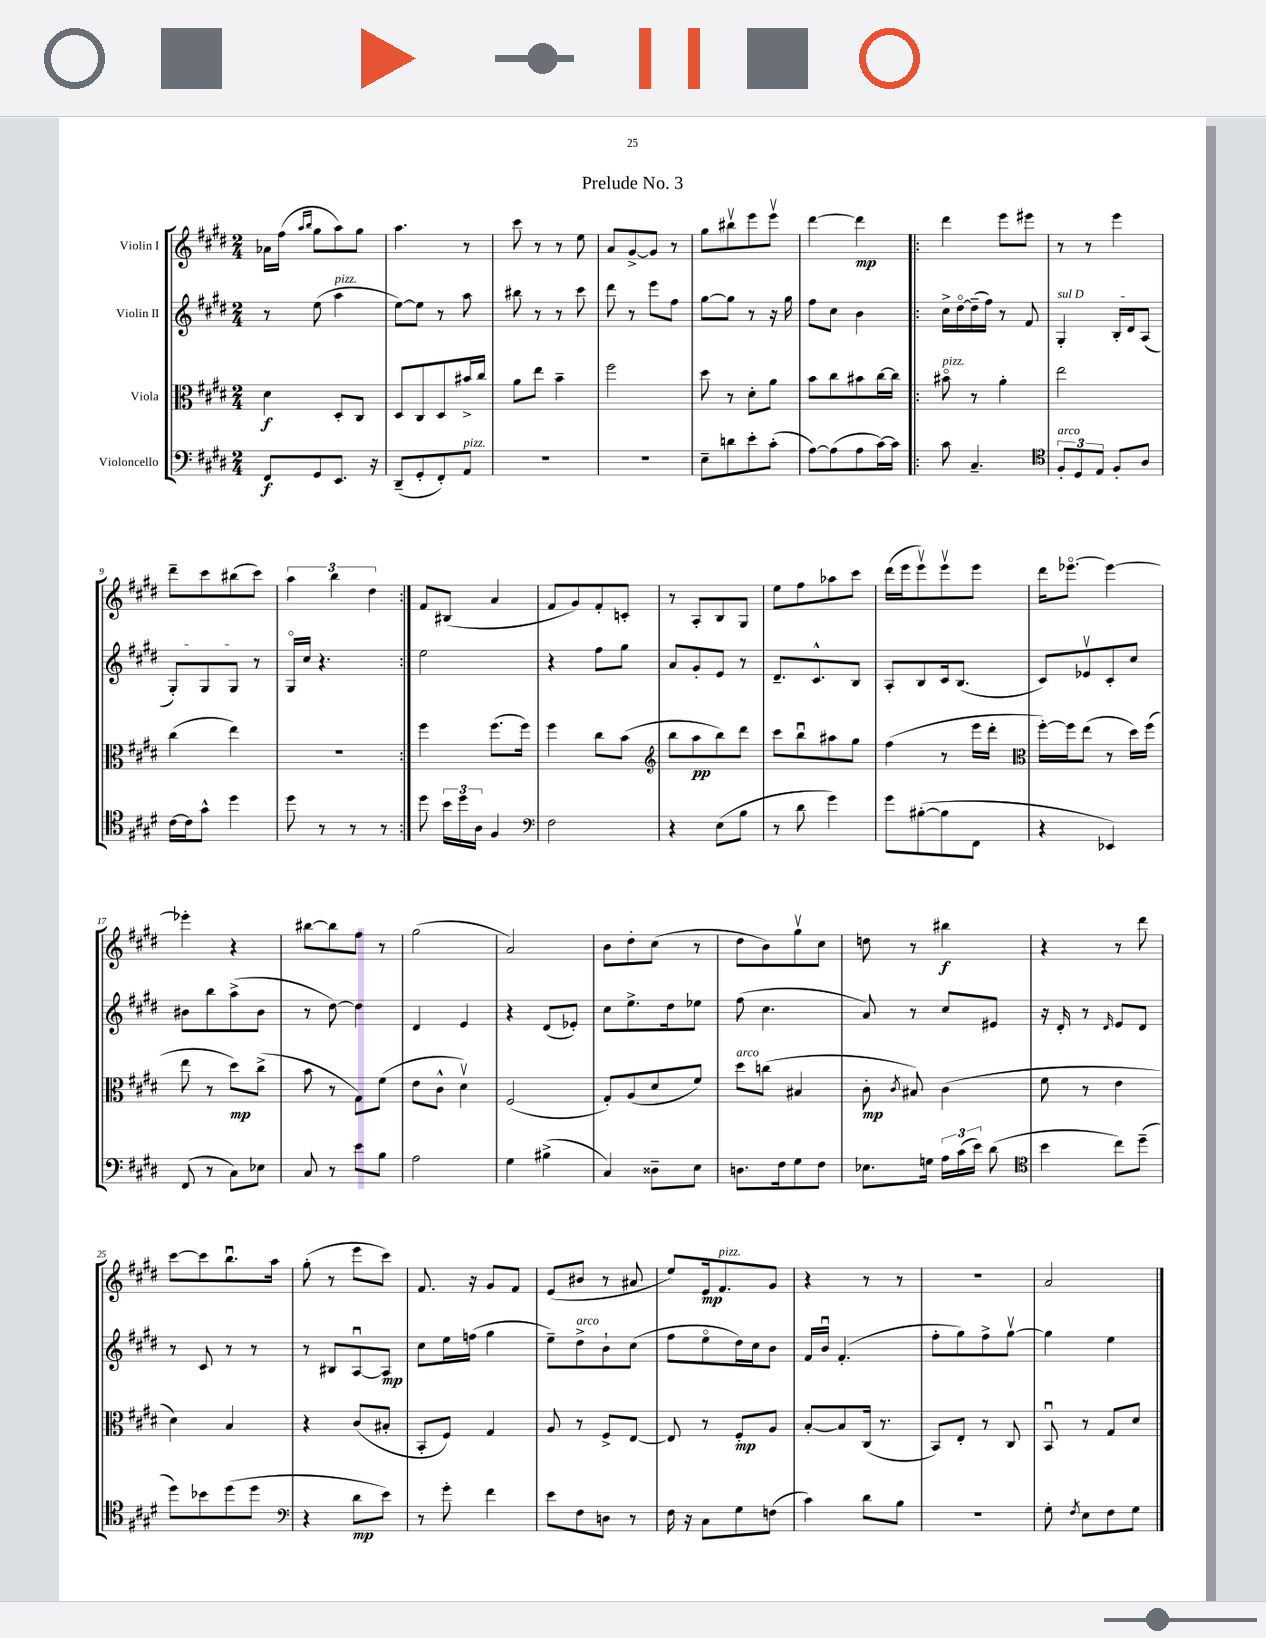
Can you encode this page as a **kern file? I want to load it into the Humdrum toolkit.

**kern	**kern	**kern	**kern
*staff4	*staff3	*staff2	*staff1
*clefF4	*clefC3	*clefG2	*clefG2
*k[f#c#g#d#]	*k[f#c#g#d#]	*k[f#c#g#d#]	*k[f#c#g#d#]
*M2/4	*M2/4	*M2/4	*M2/4
8FF#	4d#	8r	16a-
.	.	.	(16ff#
.	.	.	16qqaa
.	.	.	16qqbb
8GG#	.	(8ee	8gg#
8.EE	8D#'	4aa	8aa)
.	8C#	.	8gg#
16r	.	.	.
=	=	=	=
(8DD#~	8D#	[8ee)	4.aa
8GG#'	8C#	8ee]	.
8FF#')	8D#	8r	.
8AA	16b#^	8aa	8r
.	16cc#	.	.
=	=	=	=
2r	8a	8bb#	8ccc#
.	8ee	8r	8r
.	4b~	8r	8r
.	.	8ccc#	8ee
=	=	=	=
2r	2ff#	8ddd#	8a
.	.	8r	[8g#^
.	.	8eee	8g#]
.	.	8ff#	8r
=	=	=	=
8E~	8dd#	[8gg#	8gg#
8d	8r	8gg#]	8bb#v
8e'	8d#'	8r	8eee
(8c#'	8a	16r	8eeev
.	.	16gg#	.
=	=	=	=
[8A)	8b	8ff#	[4ddd#
(8A]	8cc#	8cc#	.
8A	8b#	4b	4ddd#]
[16c#)	[16cc#	.	.
16c#]	16cc#]	.	.
=!|:	=!|:	=!|:	=!|:
8c#	8b#o	16cc#^	4ddd#
.	.	[16dd#o	.
4.C#~	8r	(16dd#~]	.
.	.	16ff#)	.
.	4a'	8r	8eee
.	.	8f#	8eee#
=	=	=	=
*clefC4	*	*	*
12F#'	2ee	4G#'	8r
12D#	.	.	.
.	.	.	8r
12E	.	.	.
8F#'	.	16B'	4eee
.	.	16d#	.
8A	.	(8A	.
=	=	=	=
[16c#	(4cc#	8G#')	8ddd#~
16c#]	.	.	.
8g#^^	.	8G#	8ccc#
4dd#	4ee)	8G#	(8bb#
.	.	8r	8ccc#)
=	=	=	=
8dd#	2r	16G#o	6aa
.	.	16cc#	.
8r	.	4.r	.
.	.	.	6bb
8r	.	.	.
.	.	.	6dd#
8r	.	.	.
=:|!	=:|!	=:|!	=:|!
8dd#	4ff#	2ee	8f#
24b	.	.	(8B#
24dd#	.	.	.
24A	.	.	.
4F#	(8.ff#	.	4a
.	16ff#)	.	.
=	=	=	=
*clefF4	*	*	*
2F#	4ff#	4r	8f#
.	.	.	8g#)
.	8cc#	8ff#	8f#'
.	(8b	8gg#	8c'
=	=	=	=
*	*clefG2	*	*
4r	8bb	8a	8r
.	8aa	8g#'	8A'
(8E	8bb)	8e	8B
8B	8ddd#	8r	8G#
=	=	=	=
8r	8ccc#	8.d#~	8ee
8d#	8bbu	.	8ff#
.	.	8.c#^^	.
4g#)	8aa#	.	8aa-
.	8gg#	8B	8ccc#
=	=	=	=
8g#	(4ff#	8A'	(16ddd#
.	.	.	16eee
([8B#'	.	8B	8eeev)
8B#]	8r	16c#	8eeev
.	.	(8.B	.
8FF#	16eee	.	8eee
.	16ddd#'	.	.
=	=	=	=
*	*clefC3	*	*
4r	[16ff#')	8c#)	16ddd#
.	16ff#]	.	[8.eee-o
.	(8ee	8e-v	.
4EE-)	8r	8c#'	4eee-_
.	16dd#)	8cc#	.
.	(16ff#	.	.
=	=	=	=
(8FF#	8ee	8b#	4eee-']
8r	8r	8bb	.
8C#)	8dd#)	(8aa^	4r
8E-	(8cc#^	8b#	.
=	=	=	=
8C#	8b	8r	[8bb#
8r	8r	[8dd#)	8bb#]
8e	8G#)	4dd#]	8ff#
8B	(8f#	.	8r
=	=	=	=
2A	8e	4d#	(2gg#
.	8c#^^	.	.
.	4d#v)	4e	.
=	=	=	=
4G#	(2F#	4r	2a)
(4B#^	.	(8d#	.
.	.	8e-')	.
=	=	=	=
4C#)	8G#')	8cc#	8b
.	(8A	8.ee^	8dd#'
8D##~	8d#	.	(8cc#
.	.	16dd#	.
8E	8f#)	8ee-	8r
=	=	=	=
8.D	8dd#	(8ff#	8dd#
.	(8cc	4.cc#	8b)
16F#	.	.	.
8G#	4B#	.	8gg#v
8F#	.	.	8cc#
=	=	=	=
8.E-	8c#'	8a)	8dd
.	8qc#	.	.
.	8B#)	8r	8r
16G	.	.	.
24A	(4c#	8cc#	4bb#
(24c#	.	.	.
24e)	.	.	.
(8d#	.	8e#	.
=	=	=	=
*clefC4	*	*	*
4b	8f#	16r	4r
.	.	16d#'	.
.	8r	8r	.
.	.	16qqd#	.
8cc#)	4e	8e	8r
(8dd#~	.	8d#	8ddd#
=	=	=	=
8dd#)	4d#)	8r	[8ccc#
8b-	.	8c#	8ccc#]
(8dd#	4B	8r	8.bbu
8dd#	.	8r	.
.	.	.	16aa
=	=	=	=
*clefF4	*	*	*
4r	4r	8r	(8gg#'
.	.	8B#	8r
8d#	(8c#	[8Au	8eee
8e)	8B#'	8A]	8ccc#)
=	=	=	=
8r	8BB'	8cc#	8.f#
8g#'	8F#)	16ee	.
.	.	(16ff	16r
4f#	4G#	4gg#	8g#
.	.	.	8f#
=	=	=	=
8e	8A	8ee~)	(8e
8F#	8r	8dd#^	8b#
8D	8F#^	8b`	8r
8r	[8E	(8cc#	8a#
=	=	=	=
16F#	8E]	8ff#	8ee)
16r	.	.	.
8C#	8r	8eeo	16e
.	.	.	8.f#
8G#	8F#'	16dd#)	.
.	.	16cc#	.
(8F	8A	8b	8g#
=	=	=	=
4c#)	[8B'	16f#	4r
.	.	16bu	.
.	8B]	(4.f#'	.
8d#	(16C#	.	8r
.	8.r	.	.
8B	.	.	8r
=	=	=	=
2r	8BB)	8ff#'	2r
.	8E'	8gg#)	.
.	8r	8ff#^	.
.	8C#	[8gg#v	.
=	=	=	=
8G#'	8BBu	4gg#]	2a
8qF#	.	.	.
8E	8r	.	.
8F#	8G#	4ee	.
8G#	8d#	.	.
==	==	==	==
*-	*-	*-	*-
